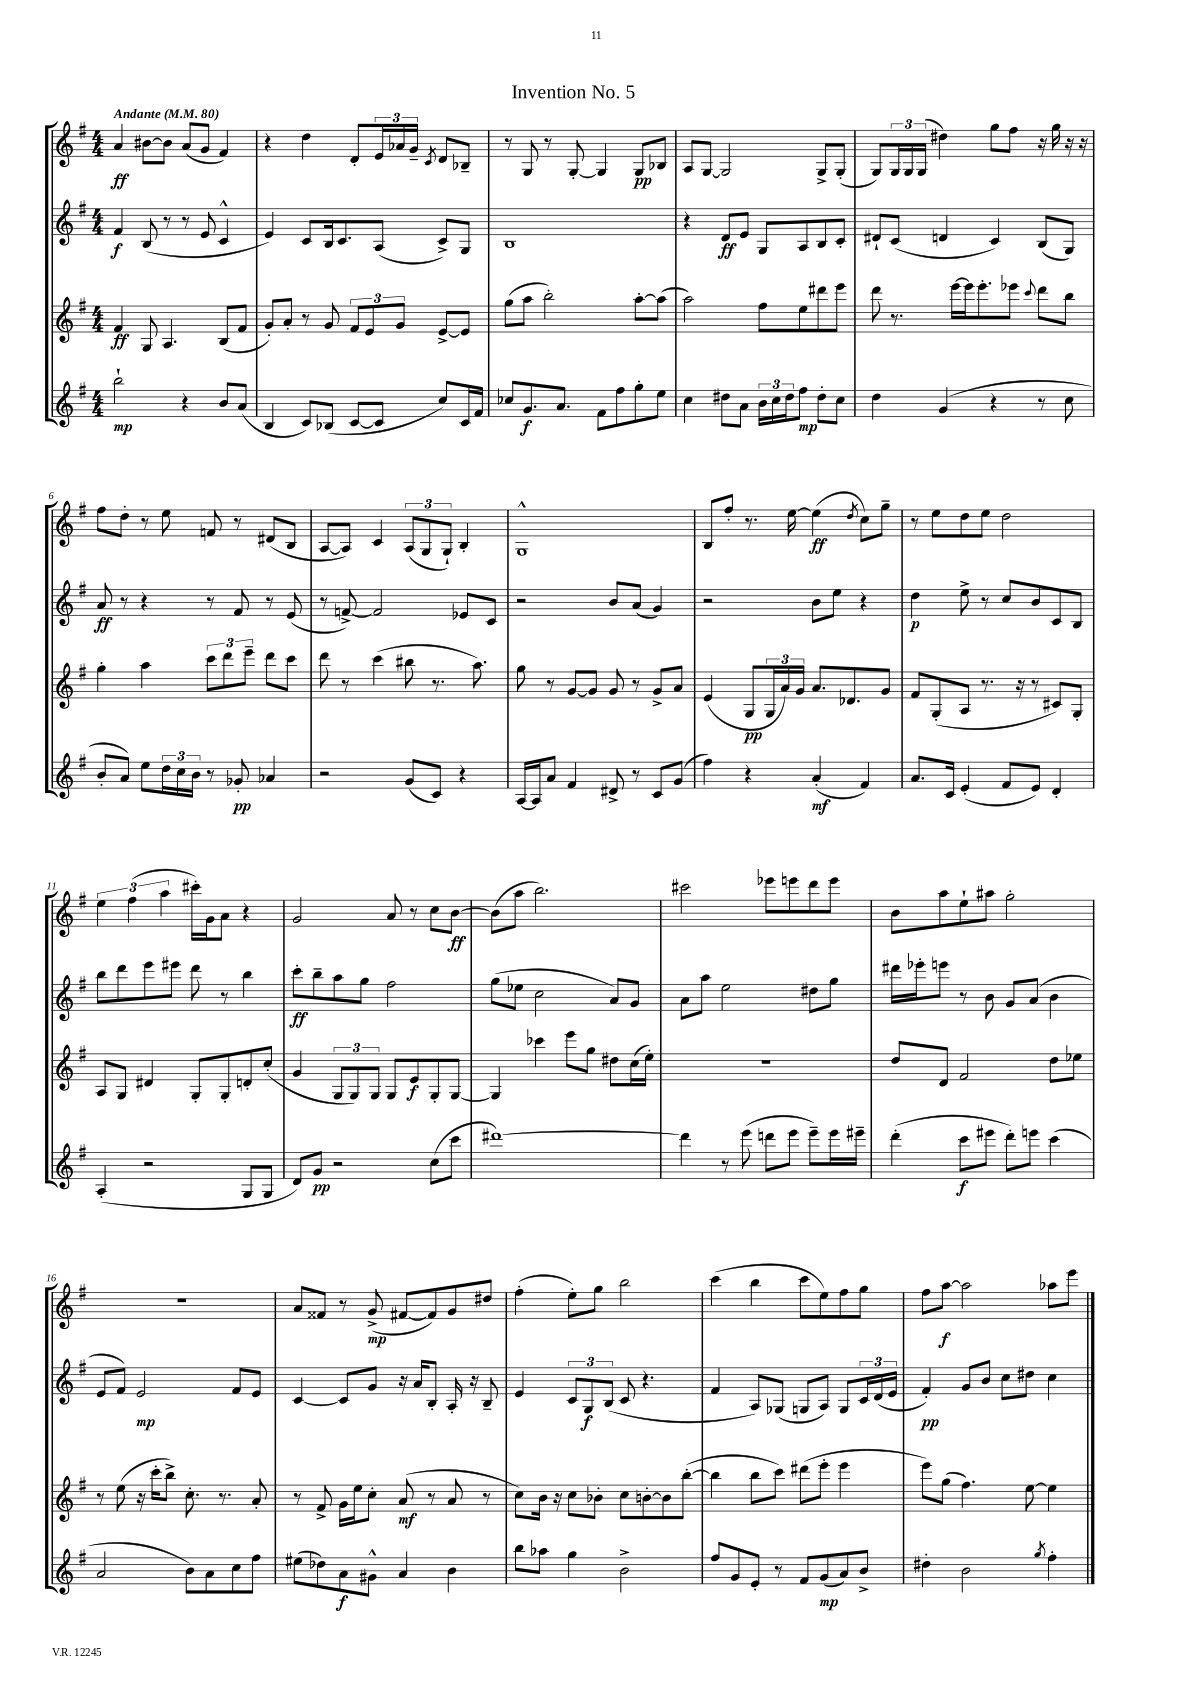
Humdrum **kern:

**kern	**dynam	**kern	**dynam	**kern	**dynam	**kern	**dynam
*part4	*part4	*part3	*part3	*part2	*part2	*part1	*part1
*staff4	*staff4	*staff3	*staff3	*staff2	*staff2	*staff1	*staff1
*clefG2	*	*clefG2	*	*clefG2	*	*clefG2	*
*k[f#]	*	*k[f#]	*	*k[f#]	*	*k[f#]	*
*M4/4	*	*M4/4	*	*M4/4	*	*M4/4	*
*MM80	*	*MM80	*	*MM80	*	*MM80	*
=1	=1	=1	=1	=1	=1	=1	=1
!	!	!	!	!	!	!LO:TX:a:B:t=Andante	!
2bb`\	mp	4f#/	ff	4f#/	f	4a/	ff
.	.	8G/	.	(8B/	.	[8b#X\L	.
.	.	4.A/	.	8r	.	8b#\J]	.
4r	.	.	.	8r	.	(8a/L	.
.	.	.	.	8e/	.	8g/J	.
8b/L	.	(8B/L	.	4c^^/	.	4f#/)	.
(8a/J	.	8f#/J	.	.	.	.	.
=2	=2	=2	=2	=2	=2	=2	=2
4B/	.	8g'/L)	.	4e/)	.	4r	.
.	.	8a'/J	.	.	.	.	.
8c/L)	.	8r	.	8c/L	.	4dd\	.
(8B-X/J	.	8g/	.	16B/k	.	.	.
.	.	.	.	8.c/	.	.	.
[8c/L	.	12f#/L	.	.	.	8d'/L	.
.	.	12e/	.	.	.	.	.
8c/J]	.	.	.	(8A/J	.	24e/L	.
.	.	12g/J	.	.	.	24a-X/	.
.	.	.	.	.	.	24g~/JJ	.
.	.	.	.	.	.	8qc/	.
8cc/L)	.	[8e^/L	.	8c^/L)	.	8d/L	.
16c/L	.	8e/J]	.	8G/J	.	8B-X~/J	.
16f#/JJ	.	.	.	.	.	.	.
=3	=3	=3	=3	=3	=3	=3	=3
8cc-X/L	.	(8gg\L	.	1B	.	8r	.
8.g/	f	8aa\J	.	.	.	8G/	.
.	.	2bb'\)	.	.	.	8r	.
8.a/J	.	.	.	.	.	.	.
.	.	.	.	.	.	[8G'/	.
8f#\L	.	.	.	.	.	4G/]	.
8ff#\	.	.	.	.	.	.	.
8gg'\	.	[8aa'\L	.	.	.	8G/L	pp
8ee\J	.	(8aa\J]	.	.	.	8B-X/J	.
=4	=4	=4	=4	=4	=4	=4	=4
4cc\	.	2aa\)	.	4r	.	8A/L	.
.	.	.	.	.	.	[8G/J	.
8dd#X\L	.	.	.	8d/L	ff	2G/]	.
8a\J	.	.	.	8e/J	.	.	.
24b\LL	.	8ff#\L	.	8G/L	.	.	.
24cc\	.	.	.	.	.	.	.
24dd#\J	.	.	.	.	.	.	.
8ff#\J	mp	8ee\	.	8A/	.	.	.
8dd#'\L	.	8ddd#X\	.	8B/	.	8G^/L	.
8cc\J	.	8eee\J	.	8c'/J	.	(8G'/J	.
=5	=5	=5	=5	=5	=5	=5	=5
4dd\	.	8ddd\	.	8d#X`/L	.	8G/L)	.
.	.	8.r	.	(8c/J	.	24G/L	.
.	.	.	.	.	.	24G/	.
.	.	.	.	.	.	(24G/JJ	.
(4g/	.	.	.	4dn/	.	4dd#X\)	.
.	.	[16eee\LL	.	.	.	.	.
.	.	16eee\J]	.	.	.	.	.
.	.	8.eee'\	.	.	.	.	.
4r	.	.	.	4c/)	.	8gg\L	.
.	.	8eee-X\J	.	.	.	8ff#\J	.
.	.	8qqccc/	.	.	.	.	.
8r	.	8ddd\L	.	(8B/L	.	16r	.
.	.	.	.	.	.	16gg\	.
8cc\	.	8bb\J	.	8G/J)	.	16r	.
.	.	.	.	.	.	16r	.
!!LO:LB:g=z
=6	=6	=6	=6	=6	=6	=6	=6
8b'/L	.	4gg'\	.	8a/	ff	8ff#\L	.
8a/J)	.	.	.	8r	.	8dd'\J	.
8ee\L	.	4aa\	.	4r	.	8r	.
24dd\L	.	.	.	.	.	8ee\	.
24cc\	.	.	.	.	.	.	.
24b\JJ	.	.	.	.	.	.	.
8r	.	12ccc\L	.	8r	.	8fn/	.
.	.	12ddd\	.	.	.	.	.
8g-X'/	pp	.	.	8f#/	.	8r	.
.	.	12eee~\J	.	.	.	.	.
4a-X/	.	8ddd\L	.	8r	.	(8d#X/L	.
.	.	8ccc\J	.	(8e/	.	8B/J	.
=7	=7	=7	=7	=7	=7	=7	=7
2r	.	8ddd\	.	8r	.	[8A/L	.
.	.	8r	.	[8fn^/)	.	8A/J])	.
.	.	(4ccc\	.	2f/]	.	4c/	.
(8g/L	.	8bb#X\	.	.	.	(12A/L	.
.	.	.	.	.	.	12G/	.
8c/J)	.	8.r	.	.	.	.	.
.	.	.	.	.	.	12G`/J)	.
4r	.	.	.	8e-X/L	.	4B'/	.
.	.	8.aa\)	.	.	.	.	.
.	.	.	.	8c/J	.	.	.
=8	=8	=8	=8	=8	=8	=8	=8
[16A/LL	.	8gg\	.	2r	.	1G^^	.
16A/J]	.	.	.	.	.	.	.
8a/J	.	8r	.	.	.	.	.
4f#/	.	[8g/L	.	.	.	.	.
.	.	8g/J]	.	.	.	.	.
8d#X^/	.	8g/	.	8b/L	.	.	.
8r	.	8r	.	(8a/J	.	.	.
8c/L	.	8g^/L	.	4g/)	.	.	.
(8g/J	.	8a/J	.	.	.	.	.
=9	=9	=9	=9	=9	=9	=9	=9
4ff#\)	.	(4e/	.	2r	.	8B/L	.
.	.	.	.	.	.	8ff#'/J	.
4r	.	8G/L	pp	.	.	8.r	.
.	.	24G/L	.	.	.	.	.
.	.	24a/)	.	.	.	.	.
.	.	.	.	.	.	[16ee\	.
.	.	24g/JJ	.	.	.	.	.
(4a'/	mf	8.a/L	.	8b\L	.	(4ee\]	ff
.	.	.	.	8ee\J	.	.	.
.	.	8.d-X/	.	.	.	.	.
.	.	.	.	.	.	8qdd/	.
4f#/)	.	.	.	4r	.	8cc\L)	.
.	.	8g/J	.	.	.	8gg~\J	.
=10	=10	=10	=10	=10	=10	=10	=10
8.a/L	.	8f#/L	.	4dd\	p	8r	.
.	.	(8G'/	.	.	.	8ee\L	.
16c/Jk	.	.	.	.	.	.	.
(4e'/	.	8A/J	.	8ee^\	.	8dd\	.
.	.	8.r	.	8r	.	8ee\J	.
8f#/L	.	.	.	8cc/L	.	2dd\	.
.	.	16r	.	.	.	.	.
8e/J)	.	8r	.	8b/	.	.	.
4d'/	.	8c#X/L)	.	8c/	.	.	.
.	.	8G'/J	.	8B/J	.	.	.
!!LO:LB:g=z
=11	=11	=11	=11	=11	=11	=11	=11
(4A'/	.	8A/L	.	8bb\L	.	6ee\	.
.	.	8G/J	.	8ddd\	.	.	.
.	.	.	.	.	.	(6ff#\	.
2r	.	4d#X/	.	8eee\	.	.	.
.	.	.	.	.	.	6aa\	.
.	.	.	.	8eee#X\J	.	.	.
.	.	8G'/L	.	8ddd\	.	16ccc#X'\LL)	.
.	.	.	.	.	.	16g\J	.
.	.	8G'/	.	8r	.	8a\J	.
8G/L	.	8dn'/	.	4bb\	.	4r	.
8G/J	.	(8cc'/J	.	.	.	.	.
=12	=12	=12	=12	=12	=12	=12	=12
8d/L)	.	4g/	.	8ccc'\L	ff	2g/	.
8g/J	pp	.	.	8bb~\	.	.	.
2r	.	12G/L	.	8aa\	.	.	.
.	.	12G/)	.	.	.	.	.
.	.	.	.	8gg\J	.	.	.
.	.	12G/J	.	.	.	.	.
.	.	8G/L	.	2ff#\	.	8a/	.
.	.	8e/	f	.	.	8r	.
(8cc\L	.	8G'/	.	.	.	8cc\L	.
8ccc\J	.	[8G/J	.	.	.	[8b\J	ff
=13	=13	=13	=13	=13	=13	=13	=13
[1ddd#X)	.	4G/]	.	(8gg\L	.	(8b\L]	.
.	.	.	.	8ee-X\J	.	8aa\J	.
.	.	4ccc-X\	.	2cc\	.	2.bb\)	.
.	.	8eee\L	.	.	.	.	.
.	.	8gg\J	.	.	.	.	.
.	.	8dd#X\L	.	8a/L)	.	.	.
.	.	(16cc\L	.	8g/J	.	.	.
.	.	16ee'\JJ)	.	.	.	.	.
=14	=14	=14	=14	=14	=14	=14	=14
4ddd#\]	.	1r	.	8a\L	.	2ccc#X\	.
.	.	.	.	8aa\J	.	.	.
8r	.	.	.	2ee\	.	.	.
(8eee\	.	.	.	.	.	.	.
8dddn\L	.	.	.	.	.	8eee-X\L	.
8eee\J	.	.	.	.	.	8eeen\	.
8eee~\L)	.	.	.	8dd#X\L	.	8ddd\	.
16eee\L	.	.	.	8gg\J	.	8eee\J	.
16eee#X~\JJ	.	.	.	.	.	.	.
=15	=15	=15	=15	=15	=15	=15	=15
(4ddd'\	.	8dd/L	.	16ddd#X\LL	.	8b\L	.
.	.	.	.	16eee-X'\J	.	.	.
.	.	8d/J	.	8eeen\J	.	8aa\	.
8ccc\L	f	2f#/	.	8r	.	8ee`\	.
8eee#X\J	.	.	.	8b\	.	8aa#X\J	.
8ddd'\L)	.	.	.	8g/L	.	2gg'\	.
8eeen\J	.	.	.	(8a/J	.	.	.
(4ccc\	.	8dd\L	.	4b\	.	.	.
.	.	8ee-X\J	.	.	.	.	.
!!LO:LB:g=z
=16	=16	=16	=16	=16	=16	=16	=16
2a/	.	8r	.	8e/L	.	1r	.
.	.	(8ee\	.	8f#/J)	.	.	.
.	.	16r	.	2e/	mp	.	.
.	.	16ccc'\KL	.	.	.	.	.
.	.	8bb^\J)	.	.	.	.	.
8b\L)	.	8.cc'\	.	.	.	.	.
8a\	.	.	.	.	.	.	.
.	.	8.r	.	.	.	.	.
8cc\	.	.	.	8f#/L	.	.	.
8ff#\J	.	8a'/	.	8e/J	.	.	.
=17	=17	=17	=17	=17	=17	=17	=17
(8ee#X\L	.	8r	.	[4c/	.	8a/L	.
8dd-X\)	.	8f#^/	.	.	.	8f##X/J	.
8a\	f	16g\LL	.	8c/L]	.	8r	.
.	.	16ee\J	.	.	.	.	.
8g#X^^\J	.	8cc'\J	.	8g/J	.	(8g^/	mp
4a/	.	(8a/	mf	16r	.	[8f#X/L	.
.	.	.	.	16a/KL	.	.	.
.	.	8r	.	8B'/J	.	8f#/])	.
4b\	.	8a/	.	16A'/	.	8g/	.
.	.	.	.	16r	.	.	.
.	.	8r	.	8B~/	.	8dd#X/J	.
=18	=18	=18	=18	=18	=18	=18	=18
8bb\L	.	8cc\L)	.	4e/	.	(4ff#'\	.
8aa-X\J	.	16b\Jk	.	.	.	.	.
.	.	16r	.	.	.	.	.
4gg\	.	8cc\L	.	12c/L	.	8ee'\L)	.
.	.	.	.	12G/	f	.	.
.	.	8b-X'\J	.	.	.	8gg\J	.
.	.	.	.	(12B/J	.	.	.
2b^\	.	8cc\L	.	8c/	.	2bb\	.
.	.	[8bn'\	.	4.r	.	.	.
.	.	8b\]	.	.	.	.	.
.	.	([8bb'\J	.	.	.	.	.
=19	=19	=19	=19	=19	=19	=19	=19
8ff#/L	.	4bb\]	.	4f#/	.	(4ccc\	.
8g/	.	.	.	.	.	.	.
8e'/J	.	8bb\L	.	8A/L)	.	4bb\	.
8r	.	8ccc\J)	.	(8G-X/J	.	.	.
8f#/L	.	(8ddd#X\L	.	8Gn/L	.	8ccc\L	.
(8g/	mp	8eee'\J	.	8A/J)	.	8ee\)	.
8a/)	.	4eee\	.	8G/L	.	8ff#\	.
8b^/J	.	.	.	24c/L	.	8gg\J	.
.	.	.	.	(24d/	.	.	.
.	.	.	.	24e/JJ	.	.	.
=20	=20	=20	=20	=20	=20	=20	=20
4dd#X'\	.	8eee\L)	.	4f#'/)	pp	8ff#\L	.
.	.	(8gg\J	.	.	.	[8aa\J	f
2b\	.	4.ff#\)	.	8g/L	.	2aa\]	.
.	.	.	.	8b/J	.	.	.
.	.	.	.	8cc\L	.	.	.
.	.	[8ee\	.	8dd#X\J	.	.	.
8qgg/	.	.	.	.	.	.	.
4ff#'\	.	4ee\]	.	4cc\	.	8aa-X\L	.
.	.	.	.	.	.	8eee\J	.
==	==	==	==	==	==	==	==
*-	*-	*-	*-	*-	*-	*-	*-
